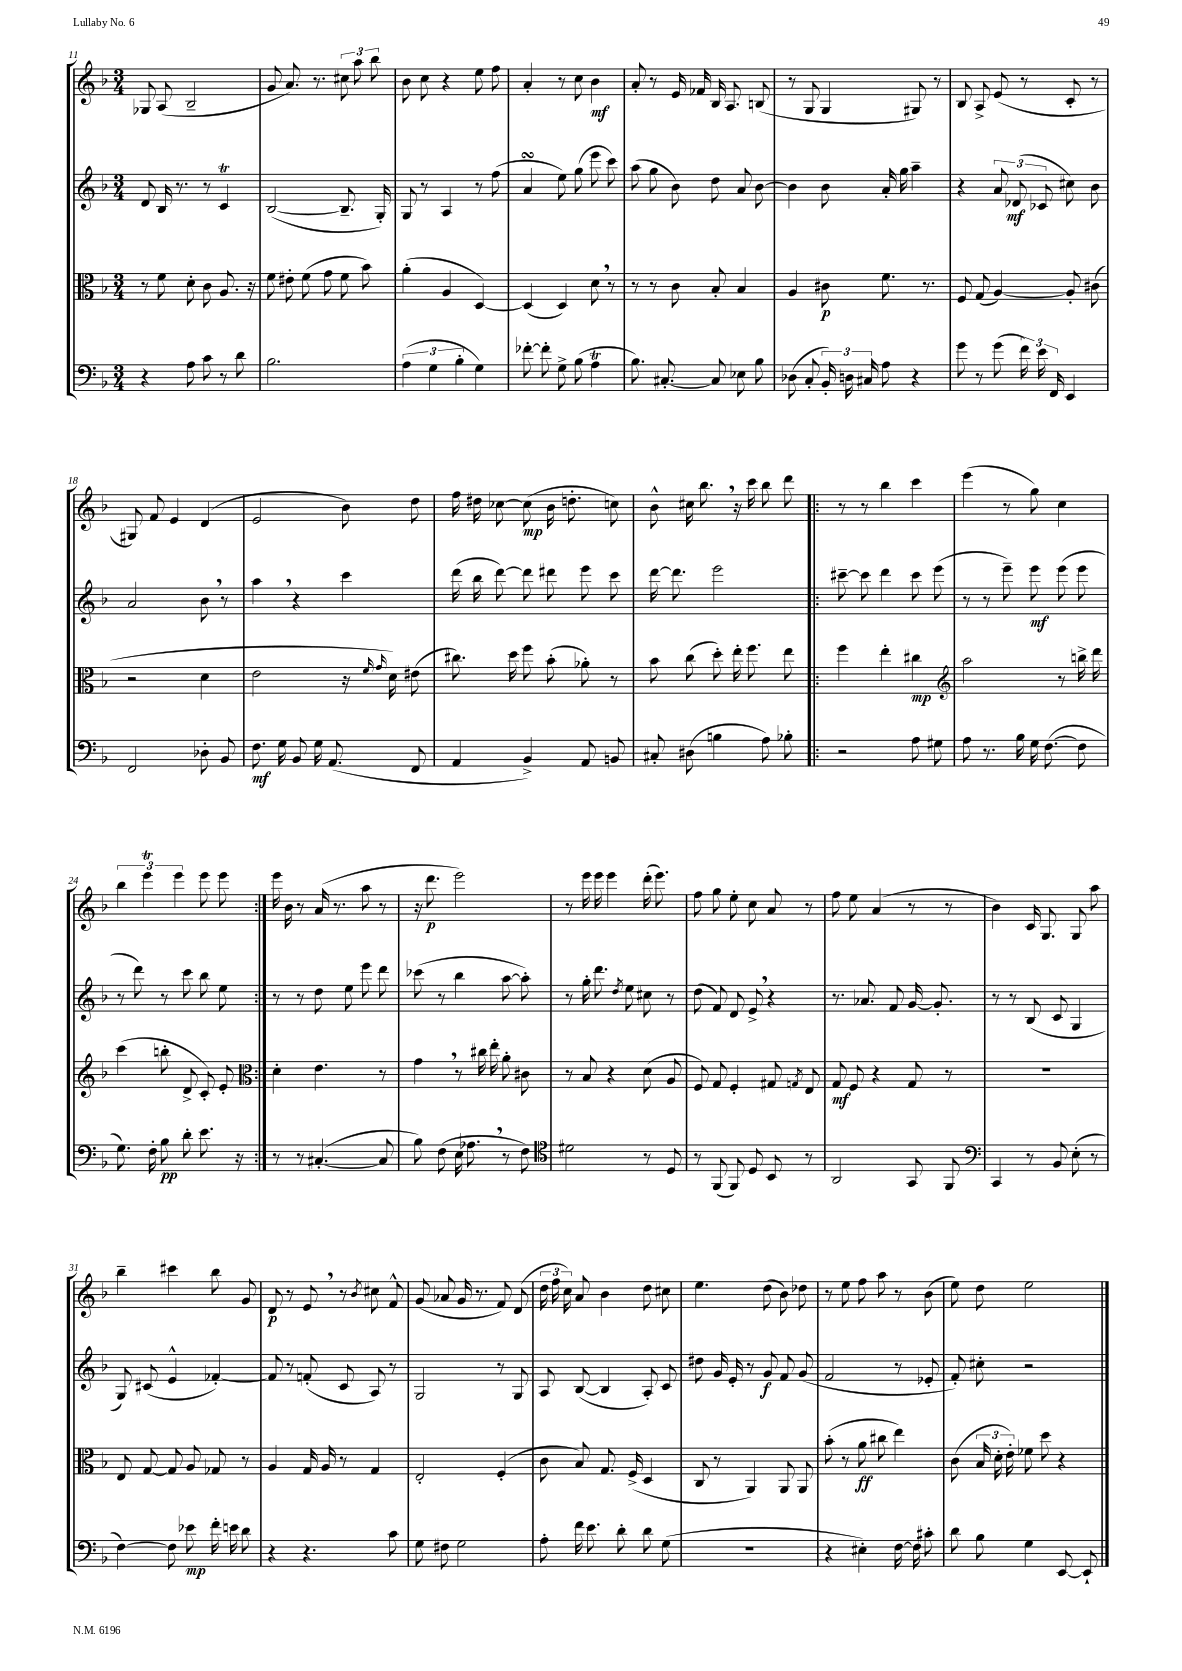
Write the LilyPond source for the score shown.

<<
\new StaffGroup <<
\new Staff = "s0" {
    \clef treble \key f \major \numericTimeSignature \time 3/4
    \autoBeamOff ges8 a8( bes2-- |
    g'8 a'8.) r8. \tuplet 3/2 { cis''8 a''8 bes''8 } |
    bes'8 c''8 r4 e''8 f''8 |
    a'4-. r8 c''8 bes'4\mf |
    a'8-. r8 e'16 fes'16 bes16 a8. b8( |
    r8 g8 g4 gis8) r8 |
    bes8 a8-> e'8( r8 c'8-. r8 |
    gis8) f'8 e'4 d'4( |
    e'2 bes'8) d''8 |
    f''16 dis''16 ces''8~ ces''8\mp( bes'16 d''8.-. c''8) |
    bes'8-^ cis''16 bes''8. \breathe r16 c'''16 bes''8 d'''8 |
    \repeat volta 2 { r8 r8 bes''4 c'''4 |
    e'''4( r8 g''8) c''4 |
    \tuplet 3/2 { bes''4 e'''4\trill e'''4 } e'''8 e'''8 | }
    e'''16 bes'16 r8 a'16( r8. a''8 r8 |
    r16 d'''8.\p e'''2) |
    r8 e'''16 e'''16 e'''4 d'''16-.( e'''8.) |
    f''8 g''8 e''8-. c''8 a'8 r8 |
    f''8 e''8 a'4( r8 r8 |
    bes'4) c'16 g8. g8 a''8 |
    bes''4-- cis'''4 bes''8 g'8 |
    d'8\p r8 e'8 \breathe r8 \acciaccatura { bes'8 } cis''8 f'8-^ |
    g'8( aes'8 g'16 r8. f'8) d'8( |
    \tuplet 3/2 { d''16 f''16 c''16) } a'8 bes'4 d''8 cis''8 |
    e''4. d''8( bes'8) des''8 |
    r8 e''8 f''8 a''8 r8 bes'8( |
    e''8) d''8 e''2 \bar "|." |
}
\new Staff = "s1" {
    \clef treble \key f \major \numericTimeSignature \time 3/4
    \autoBeamOff d'8 bes16 r8. r8 c'4\trill |
    bes2~( bes8.-- g16-.) |
    g8 r8 a4 r8 f''8( |
    a'4\turn e''8) g''8( e'''8 c'''8) |
    a''8( g''8 bes'8) d''8 a'8 bes'8~ |
    bes'4 bes'8 a'16-. g''16 a''4-- |
    r4 \tuplet 3/2 { a'8 des'8\mf( ces'8 } cis''8) bes'8 |
    a'2 bes'8 \breathe r8 |
    a''4 \breathe r4 c'''4 |
    d'''16( bes''16 d'''8~) d'''8 dis'''8 e'''8 c'''8 |
    d'''16~ d'''8. e'''2 |
    \repeat volta 2 { cis'''8~-- cis'''8 d'''4 cis'''8 e'''8( |
    r8 r8 e'''8--) e'''8\mf e'''8( e'''8 |
    r8 d'''8) r8 c'''8 bes''8 e''8 | }
    r8 r8 d''8 e''8 e'''8 d'''8 |
    ces'''8( r8 bes''4 a''8~ a''8-.) |
    r8 g''16-. d'''8. \acciaccatura { d''8 } e''8 cis''8 r8 |
    d''8( f'8) d'8 e'8-> \breathe r4 |
    r8. aes'8. f'8 g'16~ g'8.-. |
    r8 r8 bes8( c'8 g4 |
    g8) cis'8( e'4-^ fes'4~-.) |
    fes'8 r8 f'8-.( c'8 a8) r8 |
    g2 r8 g8 |
    a8 bes8~( bes4 a8-.) c'8 |
    dis''8 g'16 e'16-. r8 g'8\f f'8 g'8( |
    f'2 r8 ees'8-. |
    f'8-.) cis''8-. r2 \bar "|." |
}
\new Staff = "s2" {
    \clef alto \key f \major \numericTimeSignature \time 3/4
    \autoBeamOff r8 f'8 d'8-. c'8 a8. r16 |
    f'8 eis'8-. f'8( g'8 f'8 bes'8) |
    a'4-.( a4 d4~) |
    d4( d4) d'8 \breathe r8 |
    r8 r8 c'8 bes8-. bes4 |
    a4 cis'8\p f'8. r8. |
    f8 g8( a4~) a8-. cis'8( |
    r2 d'4 |
    e'2 r16 \grace { f'16 g'16 } d'16) eis'8( |
    cis''8.) d''16 f''8 bes'8-.( aes'8-.) r8 |
    bes'8 c''8( d''8-.) e''16-. f''8. e''8 |
    \repeat volta 2 { f''4 e''4-. cis''4\mp |
    \clef treble a''2 r8 b''16-> d'''16 |
    c'''4( b''8-. d'8-> c'8-.) e'8-. | }
    \clef alto d'4-. e'4. r8 |
    g'4 \breathe r8 cis''16 e''16-. a'8-. cis'8 |
    r8 bes8 r4 d'8( a8 |
    f8) g8 f4-. gis8 \acciaccatura { g8 } e8 |
    g8\mf f8 r4 g8 r8 |
    R2. |
    e8 g8~ g8 a8 ges8 r8 |
    a4 g16 a16 r8 g4 |
    e2-. f4-.( |
    c'8 bes8) g8. f16->( d4 |
    c8 r8 a,4) a,8 a,8 |
    bes'8-.( r8 a'8\ff cis''8 e''4) |
    c'8( \tuplet 3/2 { bes16 d'16-. e'16-.) } fes'8 d''8 r4 \bar "|." |
}
\new Staff = "s3" {
    \clef bass \key f \major \numericTimeSignature \time 3/4
    \autoBeamOff r4 a8 c'8 r8 d'8 |
    bes2. |
    \tuplet 3/2 { a4( g4 bes4-. } g4) |
    fes'8~-. fes'8-. g8-> bes8( a4\trill |
    bes8.) cis8.~-. cis8 ees8 bes8 |
    des8( c8-. \tuplet 3/2 { bes,16-.) d16 cis16 } a8 r4 |
    g'8 r8 g'8( \tuplet 3/2 { f'16) e'16 f,16 } e,4 |
    f,2 des8-. bes,8 |
    f8.\mf g16 bes,8 g16 a,8.( f,8 |
    a,4 bes,4->) a,8 b,8 |
    cis8-. dis8( b4 a8) bes8-. |
    \repeat volta 2 { r2 a8 gis8 |
    a8 r8. bes16 g16 f8.~( f8 |
    g8.) f16-. bes8\pp d'8-. e'8. r16 | }
    r8 r8 cis4.~-.( cis8 |
    bes8) f8( e16 aes8. \breathe r8 f8) |
    \clef tenor dis'2 r8 d8 |
    r8 f,8( f,8) d8 bes,8 r8 |
    a,2 g,8 f,8 |
    \clef bass c,4 r8 bes,8 e8-.( r8 |
    f4~) f8 ees'8\mp f'16-. e'16 d'8 |
    r4 r4. c'8 |
    g8 fis8 g2 |
    a8-. f'16 e'8. d'8-. d'8 g8( |
    R2. |
    r4 eis4-.) f16~ f16 cis'8-. |
    d'8 bes8 g4 e,8~ e,8-! \bar "|." |
}
>>
>>
\layout { \context { \Score currentBarNumber = #11 } }
